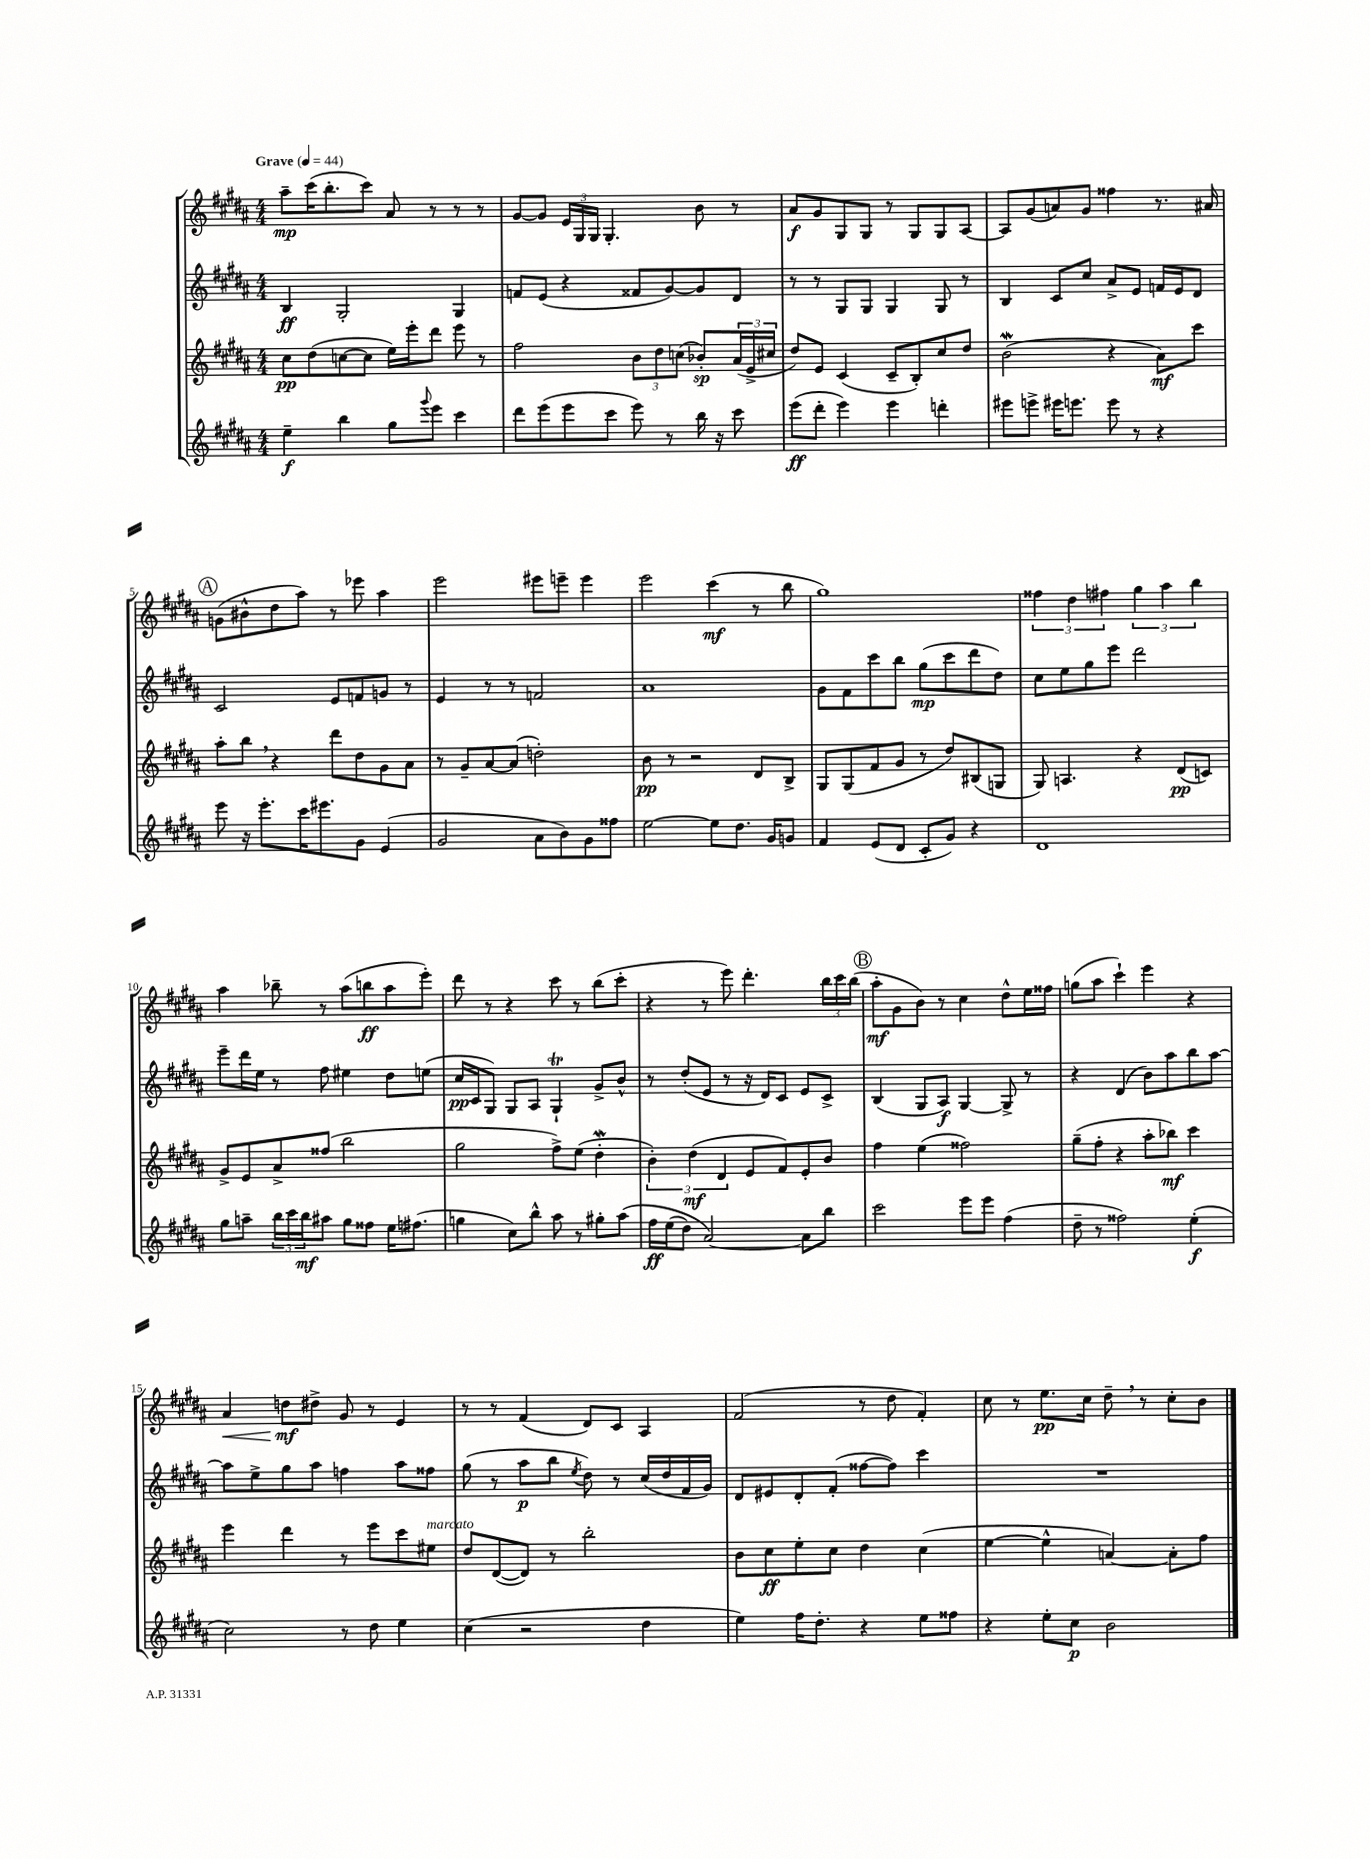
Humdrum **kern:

**kern	**kern	**kern	**kern
*staff4	*staff3	*staff2	*staff1
*clefG2	*clefG2	*clefG2	*clefG2
*k[f#c#g#d#a#]	*k[f#c#g#d#a#]	*k[f#c#g#d#a#]	*k[f#c#g#d#a#]
*M4/4	*M4/4	*M4/4	*M4/4
*MM44	*MM44	*MM44	*MM44
4ee~\	8cc#\L	4B/	8aa#~\L
.	(8dd#\	.	(16ccc#\K
.	.	.	8.bb'\
4bb\	[8cc\	2G#'/	.
.	8cc\]J	.	8ccc#\J)
8gg#\L	16ee\LL)	.	8a#/
.	16eee'\J	.	.
8qqggg#/	.	.	.
8eee\J	8ddd#\J	.	8r
4ccc#\	8eee\	4G#/	8r
.	8r	.	8r
=	=	=	=
8ddd#\L	2ff#\	8f/L	[8g#/L
(8eee\	.	(8e/J	8g#/]J
8eee\	.	4r	24e/LL
.	.	.	24G#/
.	.	.	24G#/JJ
8ccc#\J	.	.	4.G#'/
8eee\)	12b\L	8f##/L	.
.	12dd#\	.	.
8r	.	[8g#/)	.
.	(12cc\J	.	.
16bb\	8b-'/L)	8g#/]	8b\
16r	.	.	.
8ccc#\	(24a#/L	8d#/J	8r
.	24e^/	.	.
.	24cc#/JJ	.	.
=	=	=	=
(8eee\L	8dd#/L)	8r	8a#/L
8ddd#'\J	8e/J	8r	8g#/
4eee\)	(4c#/	8G#/L	8G#/
.	.	8G#/J	8G#/J
4eee\	8c#~/L	4G#/	8r
.	8B'/)	.	8G#/L
4ddd'\	8cc#/	8G#/	8G#/
.	8dd#/J	8r	[8A#/J
=	=	=	=
8eee#\L	(2b\	4B/	8A#/]L
8eee^\J	.	.	(8g#/
16eee#\LK	.	8c#/L	8a/)
8.eee\J	.	.	.
.	.	8cc#/J	8g#/J
8eee\	4r	8a#^/L	4ff##\
8r	.	8e/J	.
4r	8a#\L)	16f/LL	8.r
.	.	16e/J	.
.	8ccc#\J	8d#/J	.
.	.	.	16a#/
=	=	=	=
8eee\	8aa#'\L	2c#/	(8g\L
16r	8bb\J	.	8b#^^\
8.eee'\L	.	.	.
.	4r	.	8dd#\
16ccc#\K	.	.	8aa#\J)
8.eee#\	.	.	.
.	8ddd#\L	8e/L	8r
8g#\J	8dd#\	8f/	8eee-\
(4e/	8g#\	8g/J	4aa#\
.	8a#\J	8r	.
=	=	=	=
2g#/	8r	4e/	2eee\
.	8g#~/L	.	.
.	[8a#/	8r	.
.	(8a#/]J	8r	.
8a#\L	2dd'\)	2f/	8eee#\L
8b\)	.	.	8eee~\J
8g#\	.	.	4eee\
8ff##\J	.	.	.
=	=	=	=
[2ee\	8b\	1a#	2eee\
.	8r	.	.
.	2r	.	.
8ee\]L	.	.	(4ccc#\
8.dd#\J	.	.	.
.	8d#/L	.	8r
16g#/LK	.	.	.
8g/J	8B^/J	.	8bb\
=	=	=	=
4f#/	8G#/L	8g#\L	1gg#)
.	(8G#/	8f#\	.
(8e/L	8f#/	8ccc#\	.
8d#/J	8g#/J	8bb\J	.
8c#'/L	8r	(8gg#\L	.
8g#/J)	8dd#/L)	8ccc#\	.
4r	(8B#/	8ddd#\	.
.	8G/J	8dd#\J)	.
=	=	=	=
1d#	8G#/)	8cc#\L	6ff##\
.	4.A/	8ee\	.
.	.	.	6dd#\
.	.	8gg#\	.
.	.	.	6ff#\
.	.	8eee\J	.
.	4r	2ddd#\	6gg#\
.	.	.	6aa#\
.	(8d#/L	.	.
.	.	.	6bb\
.	8c/J)	.	.
=	=	=	=
8gg#\L	8g#^/L	8eee~\L	4aa#\
8aa~\J	8e/	16ddd#\L	.
.	.	16ee\JJ	.
24bb\LL	8a#^/	8r	8bb-~\
24ccc#\	.	.	.
24bb\J	.	.	.
8aa#\J	(8ff##/J	8ff#\	8r
8gg#\L	2bb\	4ee#\	(8aa#\L
8ff##\J	.	.	8bb\
16ee\LK	.	8dd#\L	8aa#\
(8.ff#\J	.	.	.
.	.	(8ee\J	8eee'\J)
=	=	=	=
4gg\	2gg#\	16cc#/LL	8ddd#\
.	.	16c#/J	.
.	.	8G#/J)	8r
8cc#\L)	.	8G#/L	4r
8bb^^\J	.	8A#/J	.
8aa#\	8ff#^\L)	4G#`/	8ccc#\
8r	(8ee\J	.	8r
8gg#'\L	4dd#'\	8g#^/L	(8bb\L
&(8aa#\J	.	8b^^/J	8ccc#'\J
=	=	=	=
16ff#\LL	6b'\)	8r	4r
(16ee\J	.	.	.
8dd#\J)	.	(8dd#'/L	.
.	(6dd#\	.	.
[2a#/&)	.	8e/J	8r
.	6d#/	.	.
.	.	8r	8eee\)
.	8e/L	16r	4.ddd#'\
.	.	16d#/LK)	.
.	8f#/)	8c#/J	.
8a#\]L	8e'/	8e/L	.
8bb\J	8b/J	8c#^/J	24bb\LL
.	.	.	24ccc#\
.	.	.	(24bb\JJ
=	=	=	=
2ccc#\	4ff#\	(4B/	8aa#'\L
.	.	.	8g#\
.	(4ee\	8G#/L	8b\J)
.	.	8A#/J)	8r
8eee\L	2ff##\)	[4G#/	4cc#\
8eee\J	.	.	.
(4ff#\	.	8G#^/]	8dd#^^\L
.	.	8r	16ee\L
.	.	.	16ff##\JJ
=	=	=	=
8dd#~\	(8gg#~\L	4r	(8gg\L
8r	8ff#'\J	.	8aa#\J
2ff##\)	4r	(4d#/	4ccc#`\)
.	8aa#'\L	8b\L)	4eee\
.	8bb-\J)	8aa#\	.
(4ee'\	4ccc#\	8bb\	4r
.	.	[8aa#\J	.
=	=	=	=
2cc#\)	4eee\	8aa#\]L	4a#/
.	.	8ee^\	.
.	4ddd#\	8gg#\	8dd\L
.	.	8aa#\J	8dd#^\J
8r	8r	4ff\	8g#/
8dd#\	8eee\L	.	8r
4ee\	8ccc#\	8aa#\L	4e/
.	8ee#\J	8ff##\J	.
=	=	=	=
(4cc#\	8dd#/L	(8gg#\	8r
.	([8d#/	8r	8r
2r	8d#/]J)	8aa#\L	(4f#/
.	8r	8bb\J	.
.	.	8qee/	.
.	2bb'\	8dd#\)	8d#/L)
.	.	8r	8c#/J
4dd#\	.	(16cc#/LL	4A#/
.	.	16dd#/	.
.	.	16f#/	.
.	.	16g#/JJ)	.
=	=	=	=
4ee\)	8b\L	8d#/L	(2f#/
.	8cc#\	8e#/	.
16ff#\LK	8ee'\	8d#'/	.
8.dd#'\J	.	.	.
.	8cc#\J	(8f#'/J	.
4r	4dd#\	[8ff##\L	8r
.	.	8ff##\]J)	8dd#\
8ee\L	(4cc#\	4ccc#\	4f#'/)
8ff##\J	.	.	.
=	=	=	=
4r	[4ee\	1r	8cc#\
.	.	.	8r
8ee'\L	4ee^^\]	.	8.ee\L
8cc#\J	.	.	.
.	.	.	16cc#\Jk
2b\	[4a/)	.	8dd#~\
.	.	.	8r
.	8a'\]L	.	8cc#'\L
.	8ff#\J	.	8b\J
==	==	==	==
*-	*-	*-	*-
